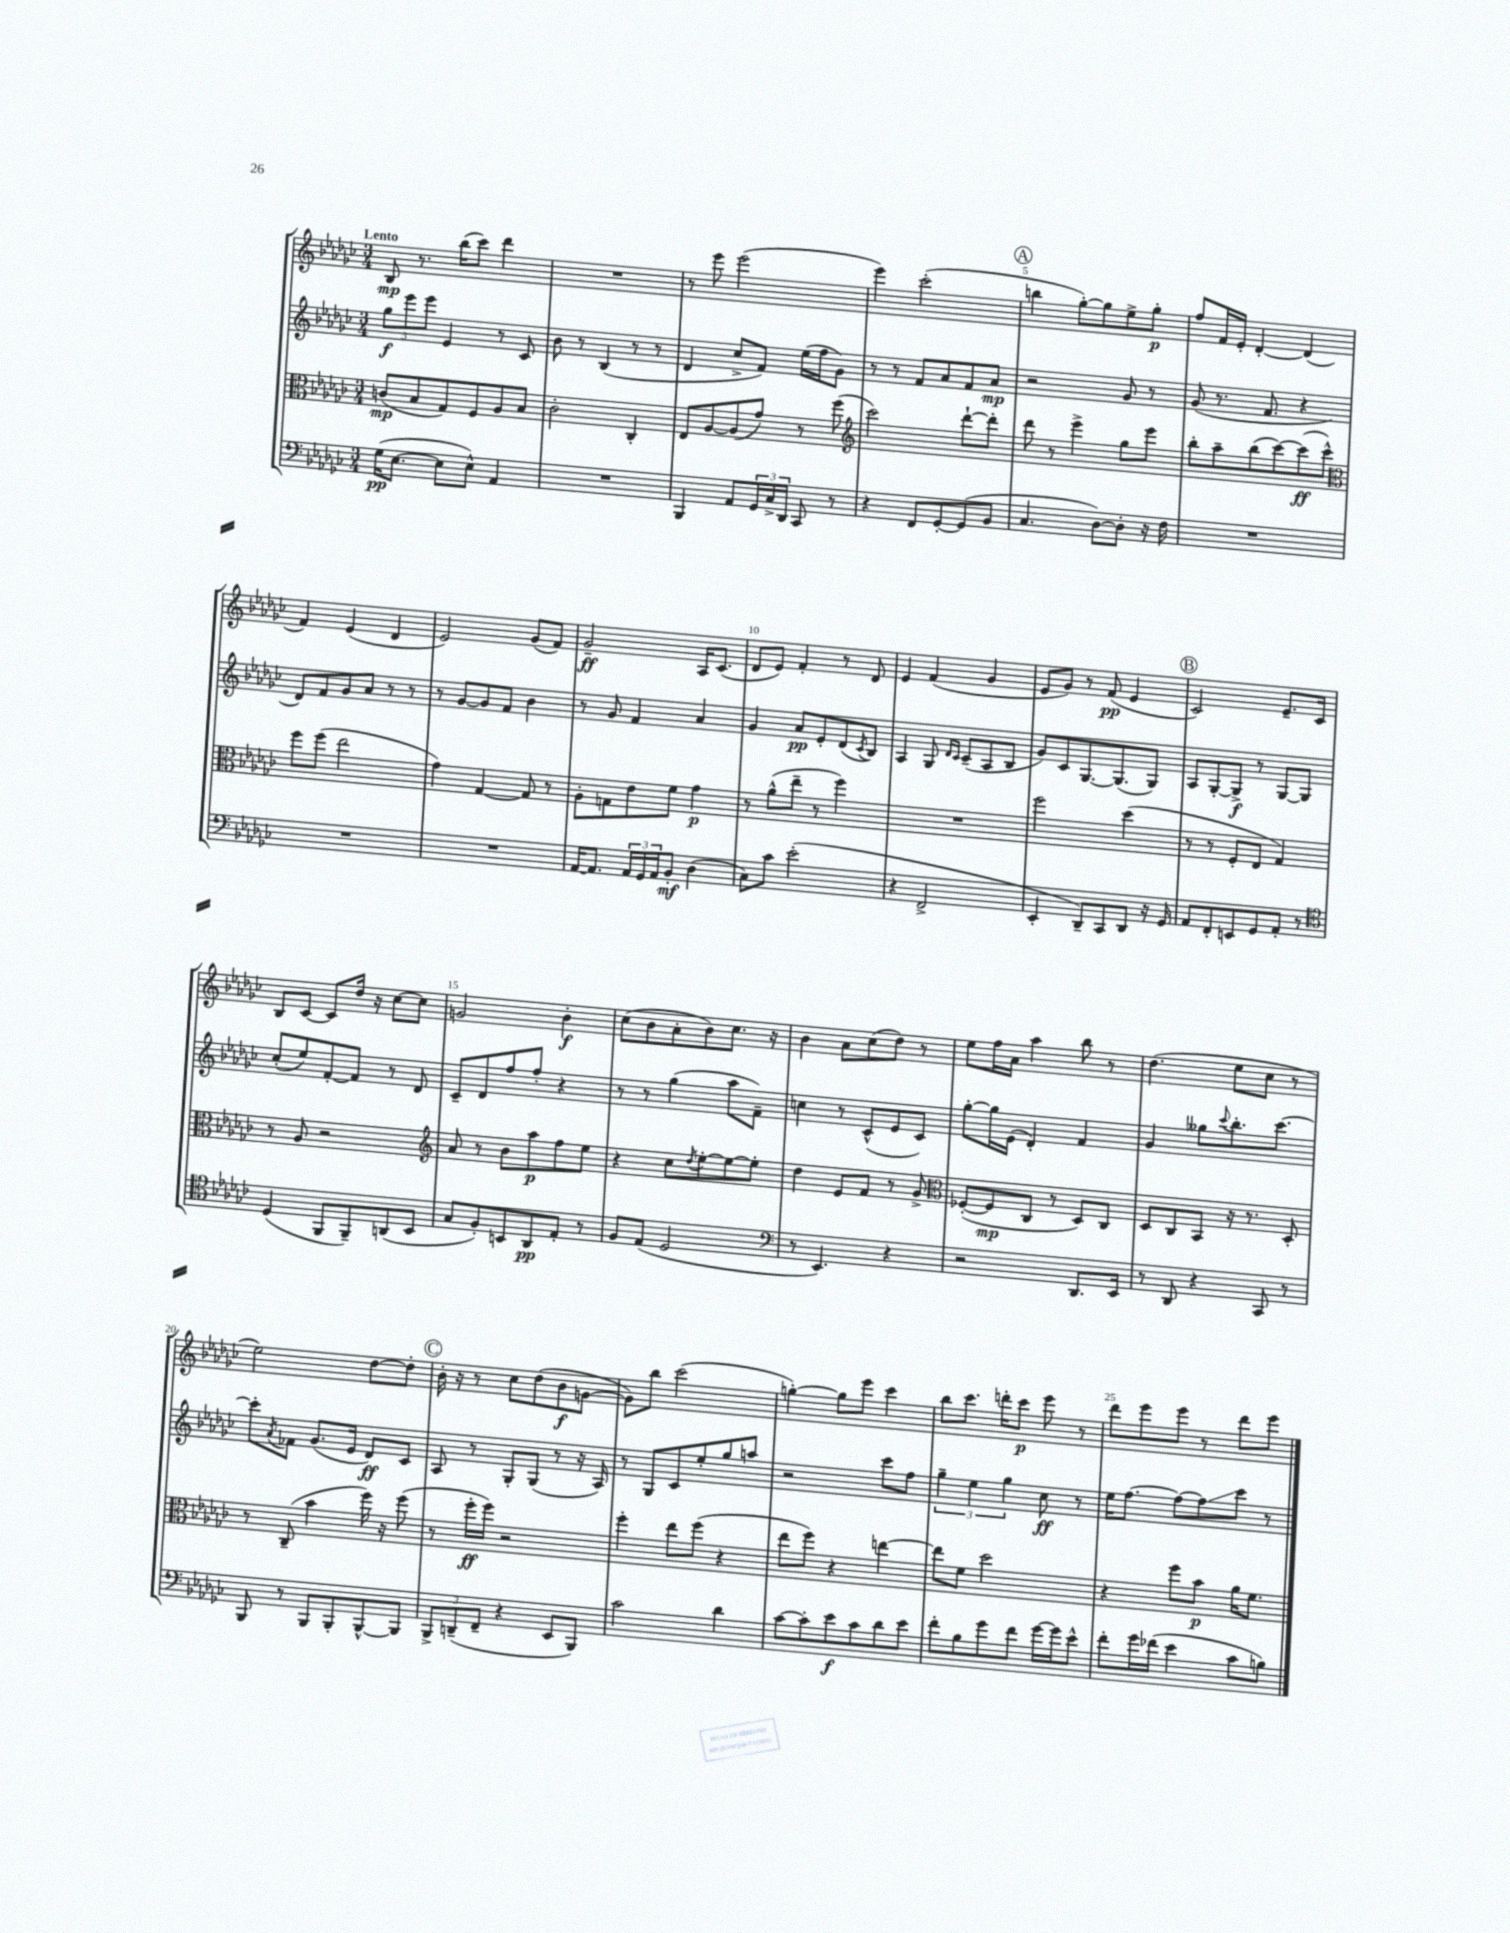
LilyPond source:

<<
\new StaffGroup <<
\new Staff = "s0" {
    \clef treble \key ges \major \numericTimeSignature \time 3/4 \tempo "Lento"
    bes8\mp r8. bes''16( ces'''8) des'''4 |
    R2. |
    r8 ees'''8 ees'''2( |
    ees'''4) ces'''2-.( |
    \mark \markup { \circle "A" } b''4 ges''8~-.) ges''8 ees''8-> ges''8-.\p |
    f''8 f'16 ees'16-. des'4~-. des'4( |
    f'4) ees'4( des'4 |
    ees'2) ges'8( f'8) |
    ges'2--\ff aes16 ces'8.( |
    des'8 ees'8) f'4-. r8 des'8 |
    ees'4 f'4( ges'4 |
    ees'8 ges'8) r8 f'8\pp( ees'4 |
    \mark \markup { \circle "B" } ces'2) ees'8.-- ces'16 |
    bes8 ces'8~ ces'8 des''16 r16 ces''8~ ces''8 |
    g'2 bes'4-.\f |
    ces''8( bes'8 aes'8-. bes'8) ces''8. r16 |
    bes'4 aes'8 ces''8( des''8) r8 |
    ees''8 f''16 aes'16 aes''4 bes''8 r8 |
    des''4.( ees''8 ces''8 r8 |
    ees''2) des''8~ des''8-. |
    \mark \markup { \circle "C" } bes'16-. r16 r8 ces''8 des''8( bes'8\f g'8~ |
    g'8) bes''8 ces'''2( |
    g''4~-.) g''8 ees'''8 ces'''4 |
    bes''8 ces'''8. d'''16-. ces'''8\p ees'''8 r8 |
    des'''8 ees'''8 ees'''8 r8 des'''8 ees'''8 \bar "|." |
}
\new Staff = "s1" {
    \clef treble \key ges \major \numericTimeSignature \time 3/4
    \tuplet 3/2 { ges''8\f ees'''8 ees'''8 } ees'4 r8 ces'8 |
    bes'8 r8 bes4( r8 r8 |
    des'4 ces''8-> f'8) ees''16( f''16 ges'8) |
    r8 r8 f'8 aes'8 f'8 aes'8\mp |
    \mark \markup { \circle "A" } r2 ges'8 r8 |
    ges'8( r8. f'8. r4 |
    des'8) f'8 ges'8 aes'8 r8 r8 |
    r8 ges'8~ ges'8 f'8 bes'4 |
    r8 ges'8 f'4 aes'4 |
    ges'4 aes'8\pp ees'8-. des'8( \acciaccatura { ces'8 } bes8) |
    aes4 ges8 \grace { des'16 ces'16 } ces'8--( aes8 bes8 |
    ges'8) ces'8 ges8.~ ges8.( ges8) |
    \mark \markup { \circle "B" } aes8 ges8~-. ges8->\f r8 ges8~ ges8 |
    ces''8-.( ees''8) f'8~-. f'8 r8 des'8 |
    ces'8-- des'8 f''8 f''8-. r4 |
    r8 r8 ges''4( aes''8 f'8--) |
    c''4 r8 ces'8-^( ees'8 ces'8) |
    ges''8~-. ges''16 ees'16( des'4-.) f'4 |
    ges'4 geses''8 \appoggiatura { ces'''8 } bes''8.-. ces'''8.~ |
    ces'''8-. \acciaccatura { aes'8 } fes'8 ges'8.( ees'16 des'8\ff) ces'8 |
    \mark \markup { \circle "C" } aes8 r8 ges8-. ges8( r8 r16 aes16) |
    r8 ges8 ces'8 ees''8-. ges''8 a''8 |
    r2 ces'''8 f''8 |
    \tuplet 3/2 { ges''4-- ees''4 ges''4 } ces''8\ff r8 |
    ees''16 f''8.~ f''8~ f''8\glissando ces'''8 r8 \bar "|." |
}
\new Staff = "s2" {
    \clef alto \key ges \major \numericTimeSignature \time 3/4
    c'8\mp( bes8 ges8) f8 aes8 bes8 |
    ces'2-. ces4-. |
    ees8 aes8~ aes8( ges'8) r8 f''8( |
    \clef treble ces'''2) des'''8~-! des'''8-. |
    \mark \markup { \circle "A" } des'''8 r8 ees'''4-> ges''8 ees'''8 |
    bes''8-. aes''8-- bes''8( ces'''8~) ces'''8\ff( ces'''8-^) |
    \clef alto f''8 f''8( ees''2 |
    ges'4) ges4~ ges8 r8 |
    aes8-. g8 ees'8 f'8 ges'4\p |
    r8 aes'8-^( ees''8-- r8 f''4) |
    R2. |
    f''2 des''4( |
    \mark \markup { \circle "B" } r8 r8 f8-. ees8 ges4) |
    r8 aes8 r2 |
    \clef treble aes'8 r8 bes'8 aes''8\p f''8 ees''8 |
    r4 ces''8 \acciaccatura { des''8 } ees''8~-. ees''8~ ees''8-. |
    des''4 ees'8 f'8 r8 ges'8-> |
    \clef alto fes8~-.( fes8\mp ces8 r8 des8) ces8 |
    des8 ces8 bes,8 r16 r8. des8-. |
    r8 ces8--( bes'4 f''16) r16 f''8( |
    \mark \markup { \circle "C" } r8 f''16-.\ff f''16) r2 |
    f''4-. ees''8 f''8( r4 |
    ees''8 f''8) r4 e''4~ |
    e''8 f'8 des''2 |
    r4 f''8 bes'8\p aes'16 f'8. \bar "|." |
}
\new Staff = "s3" {
    \clef bass \key ges \major \numericTimeSignature \time 3/4
    ges16\pp( ees8.~ ees8 ees8-^) aes,4 |
    R2. |
    bes,,4 aes,8 \tuplet 3/2 { ges,16 ces16-> des,16 } ces,8 r8 |
    r4 f,8 ges,8~-. ges,8( bes,8 |
    \mark \markup { \circle "A" } ces4. des8~) des8-. r16 f16 |
    R2. |
    R2. |
    R2. |
    aes,16~ aes,8. \tuplet 3/2 { aes,16 ges,16 aes,16 } bes,8-.\mf des4( |
    ces8) ces'8 ees'2-.( |
    r4 f,2-> |
    ees,4-. des,8--) ces,8 des,8 r16 ges,16 |
    \mark \markup { \circle "B" } aes,8 f,8-. e,8 ges,8 aes,8-. r8 |
    \clef tenor des4( f,8 f,8--) a,8( bes,8 |
    ges8 f8-.) b,8 aes,8\pp ees8-. r8 |
    f8 ees8( des2 |
    \clef bass r8 ees,4.) r4 |
    r2 des,8. ees,16 |
    r8 des,8 r4 ces,8 r8 |
    bes,,8 r8 bes,,8 bes,,8-. bes,,8~-^ bes,,8 |
    \mark \markup { \circle "C" } \tuplet 3/2 { bes,,8-> d,8--( f,8-- } r4 ees,8 bes,,8) |
    ces'2 des'4 |
    ces'8~ ces'8-. ees'8\f ces'8 des'8 ees'8 |
    f'8-. bes8 ges'8 f'8 ges'16~ ges'16 ees'8-^ |
    f'8-. ges'16 fes'16( ees'4 ces'8 b8) \bar "|." |
}
>>
>>
\layout { \context { \Score \override BarNumber.break-visibility = ##(#f #t #t) barNumberVisibility = #(every-nth-bar-number-visible 5) } }
